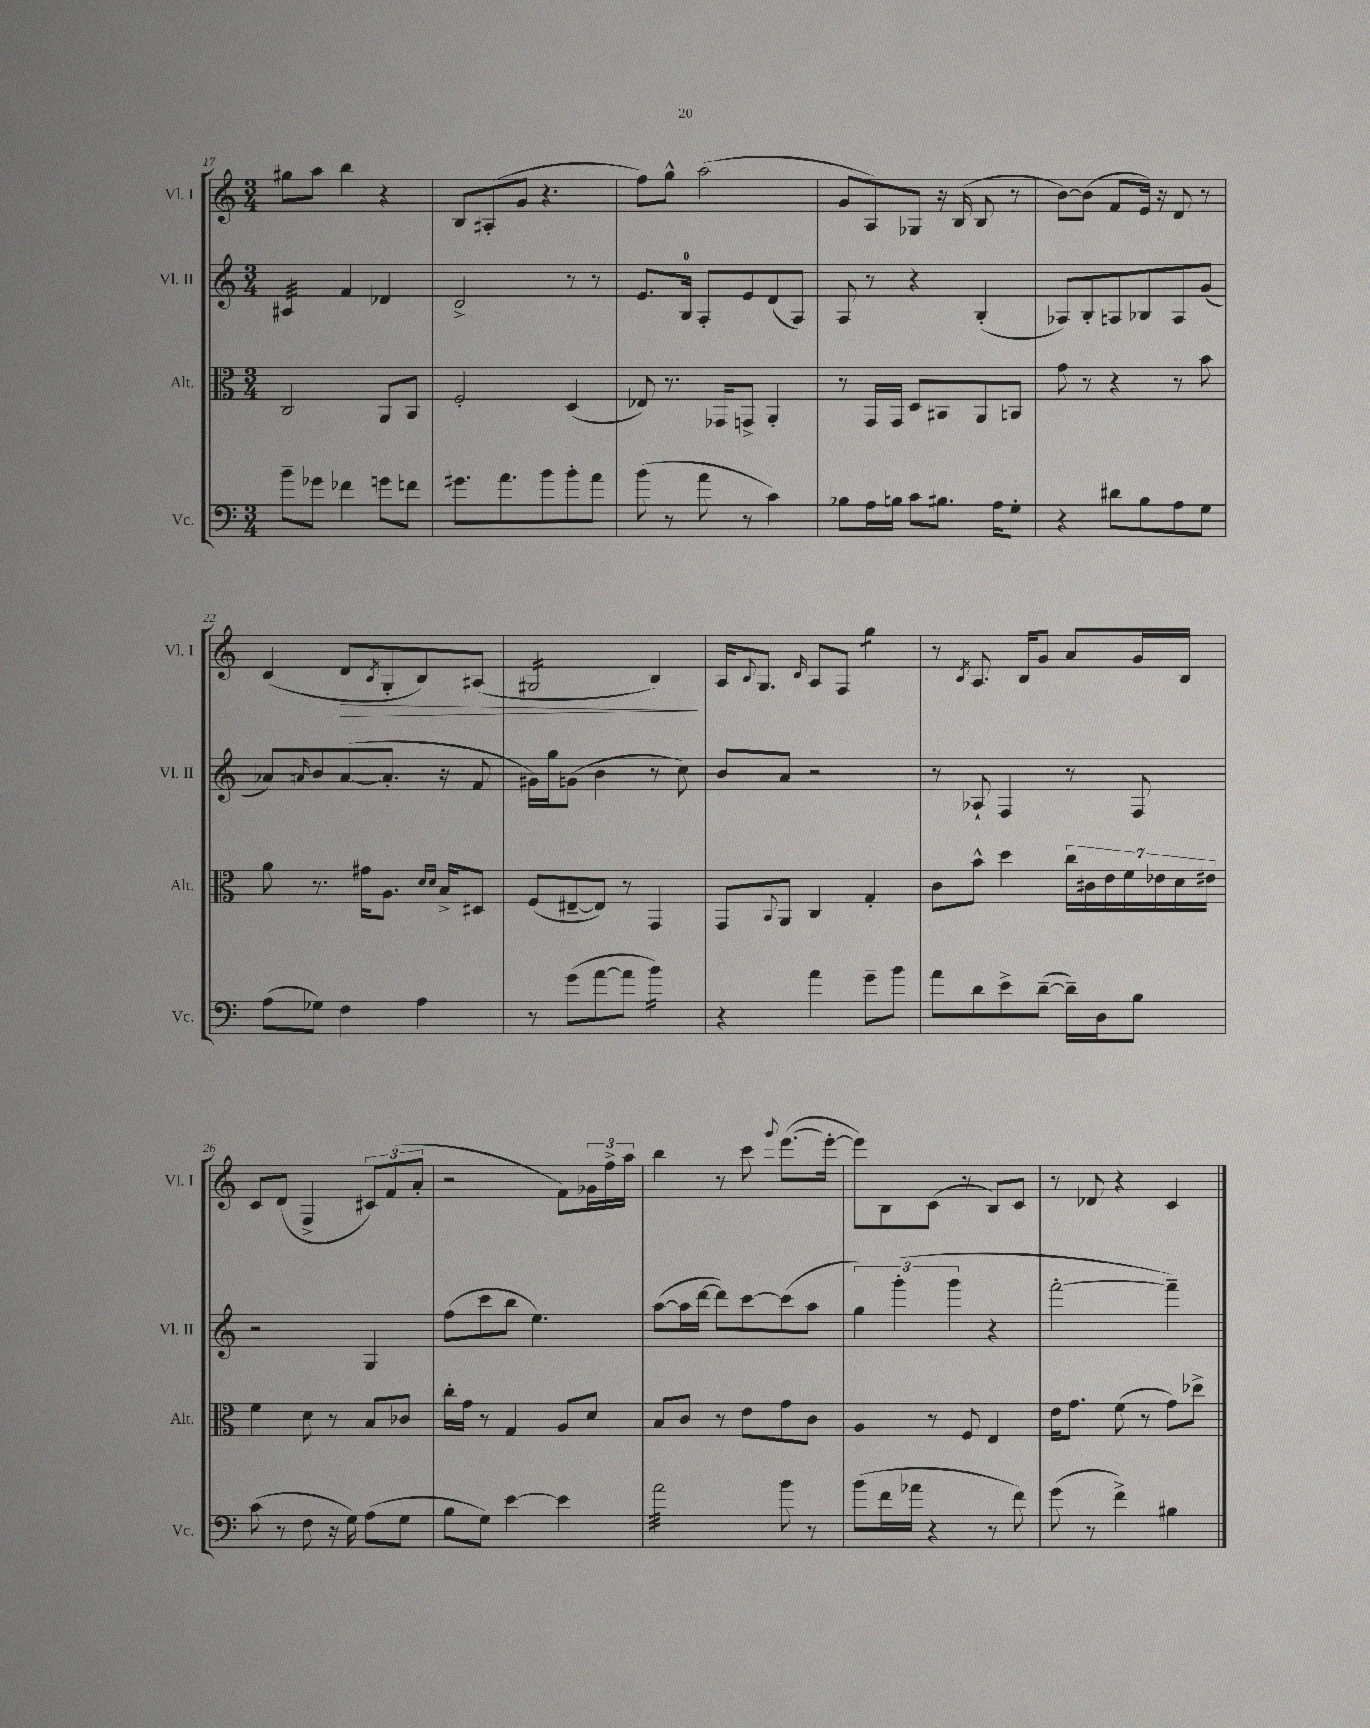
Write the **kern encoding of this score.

**kern	**kern	**kern	**kern
*staff4	*staff3	*staff2	*staff1
*clefF4	*clefC3	*clefG2	*clefG2
*k[]	*k[]	*k[]	*k[]
*M3/4	*M3/4	*M3/4	*M3/4
8b~\L	2C/	4A#/	8gg#\L
8g-\J	.	.	8aa\J
4f-\	.	4f/	4bb\
8g\L	8AA/L	4d-/	4r
8f\J	8BB/J	.	.
=	=	=	=
8.g#\L	2F'/	2c^/	8B/L
.	.	.	(8A#'/
8.a\	.	.	.
.	.	.	8g/J
8b\	.	.	4.r
8b'\	(4D/	8r	.
8a\J	.	8r	.
=	=	=	=
(8b\	8E-/)	8.e/L	8ff\L)
8r	8.r	.	8gg^^\J
.	.	16G/Jk	.
8a\	.	8F'/L	(2aa\
.	16GG-/LK	.	.
8r	8GG^/J	8e/	.
4c\)	4AA'/	(8d/	.
.	.	8F/J)	.
=	=	=	=
8B-\L	8r	8F/	8g/L
16A\L	16GG/LL	8r	8A/)
16B\JJ	16GG/JJ	.	.
8c\L	8D/L	4r	8G-/J
8.B#\J	8BB#/	.	16r
.	.	.	(16B/
.	8AA/	(4G'/	8B/
16A\LK	.	.	.
8G'\J	8BB/J	.	8r
=	=	=	=
4r	8g\	8F-/L)	[8b\L)
.	8r	8G'/	(8b\]J
8d#\L	4r	8F/	8f/L
8B\	.	8G-/	16e/Jk)
.	.	.	16r
8A\	8r	8F/	8d/
8G\J	8b\	(8g/J	8r
=	=	=	=
(8A\L	8a\	8a-/L)	(4c/
.	.	16qqa/	.
8G-\J)	8.r	8b/	.
4F\	.	([8a/	8d/L
.	16g#\LK	.	.
.	.	.	8qB/
.	8.A\J	8.a'/]J	8G'/
4A\	.	.	8B/)
.	16qqd/LL	.	.
.	16qqd/JJ	.	.
.	16B^/LK	16r	.
.	8D#/J	8f/	(8A#/J
=	=	=	=
8r	(8F/L	16g#\LL)	2G#/
.	.	16gg\J	.
(8g\L	[8E#~/	(8g\J	.
[8a\	8E#/]J)	4b\	.
8a\]J	8r	.	.
4b\)	4GG/	8r	4B/)
.	.	8cc\)	.
=	=	=	=
4r	8GG/L	8b/L	16A/LK
.	.	.	8qqB/
.	.	.	8.G/J
.	8qqBB/	.	.
.	8AA/J	8a/J	.
.	.	.	16qqc/
4a\	4C/	2r	8A/L
.	.	.	8F/J
8g~\L	4G'/	.	4gg\
8b\J	.	.	.
=	=	=	=
8a\L	8c\L	8r	8r
.	.	.	8qB/
8d\	8b^^\J	8A-`/	8.A/
8e^\	4dd\	4F/	.
.	.	.	16B/LK
([8d~\J	.	.	8g/J
16d~\]LL)	28cc\LL	8r	8a/L
.	28c#\	.	.
16D\J	.	.	.
.	28e\	.	.
.	28f\	.	.
8B\J	.	8F/	16g/L
.	28e-\	.	.
.	28d\	.	.
.	.	.	16B/JJ
.	28e#\JJ	.	.
=	=	=	=
(8c\	4f\	2r	8c/L
8r	.	.	(8d/J
8F\	8d\	.	4F^/
16r	8r	.	.
16G\)	.	.	.
(8A\L	8B/L	4G/	12c#/L)
.	.	.	(12f/
8G\J	8c-/J	.	.
.	.	.	12a'/J
=	=	=	=
8B\L	16cc'\LL	(8ff\L	2r
.	16g\JJ	.	.
8G\J)	8r	8ccc\	.
[4e\	4G/	8bb\J	.
.	.	4.ee\)	.
4e\]	8A/L	.	8f\L)
.	8d/J	.	24g-\L
.	.	.	24ff^\
.	.	.	24aa\JJ
=	=	=	=
2a\	8B/L	([8aa\L	4bb\
.	8c/J	16aa\]L	.
.	.	[16ddd\JJ	.
.	8r	8ddd\]L)	8r
.	8e\L	[8ccc\	8ccc\
.	.	.	8qqggg/
8b\	8g\	(8ccc\]	([8.eee\L
8r	8c\J	8aa\J	.
.	.	.	16eee'\_Jk
=	=	=	=
(8b\L	4A/	6gg\)	8eee\]L)
16f\L	.	.	8B\
.	.	(6ggg'\	.
16a-\JJ	.	.	.
4r	8r	.	(8c\J
.	.	6ggg\	.
.	8F/	.	8r
8r	4E/	4r	8B/L)
8f\)	.	.	8c/J
=	=	=	=
(8g\	16e\LK	[2fff'\	8r
.	8.g\J	.	.
8r	.	.	8d-/
4f^\)	(8f\	.	4r
.	8r	.	.
4B#\	8g\L)	4fff~\])	4c/
.	8dd-^\J	.	.
==	==	==	==
*-	*-	*-	*-
